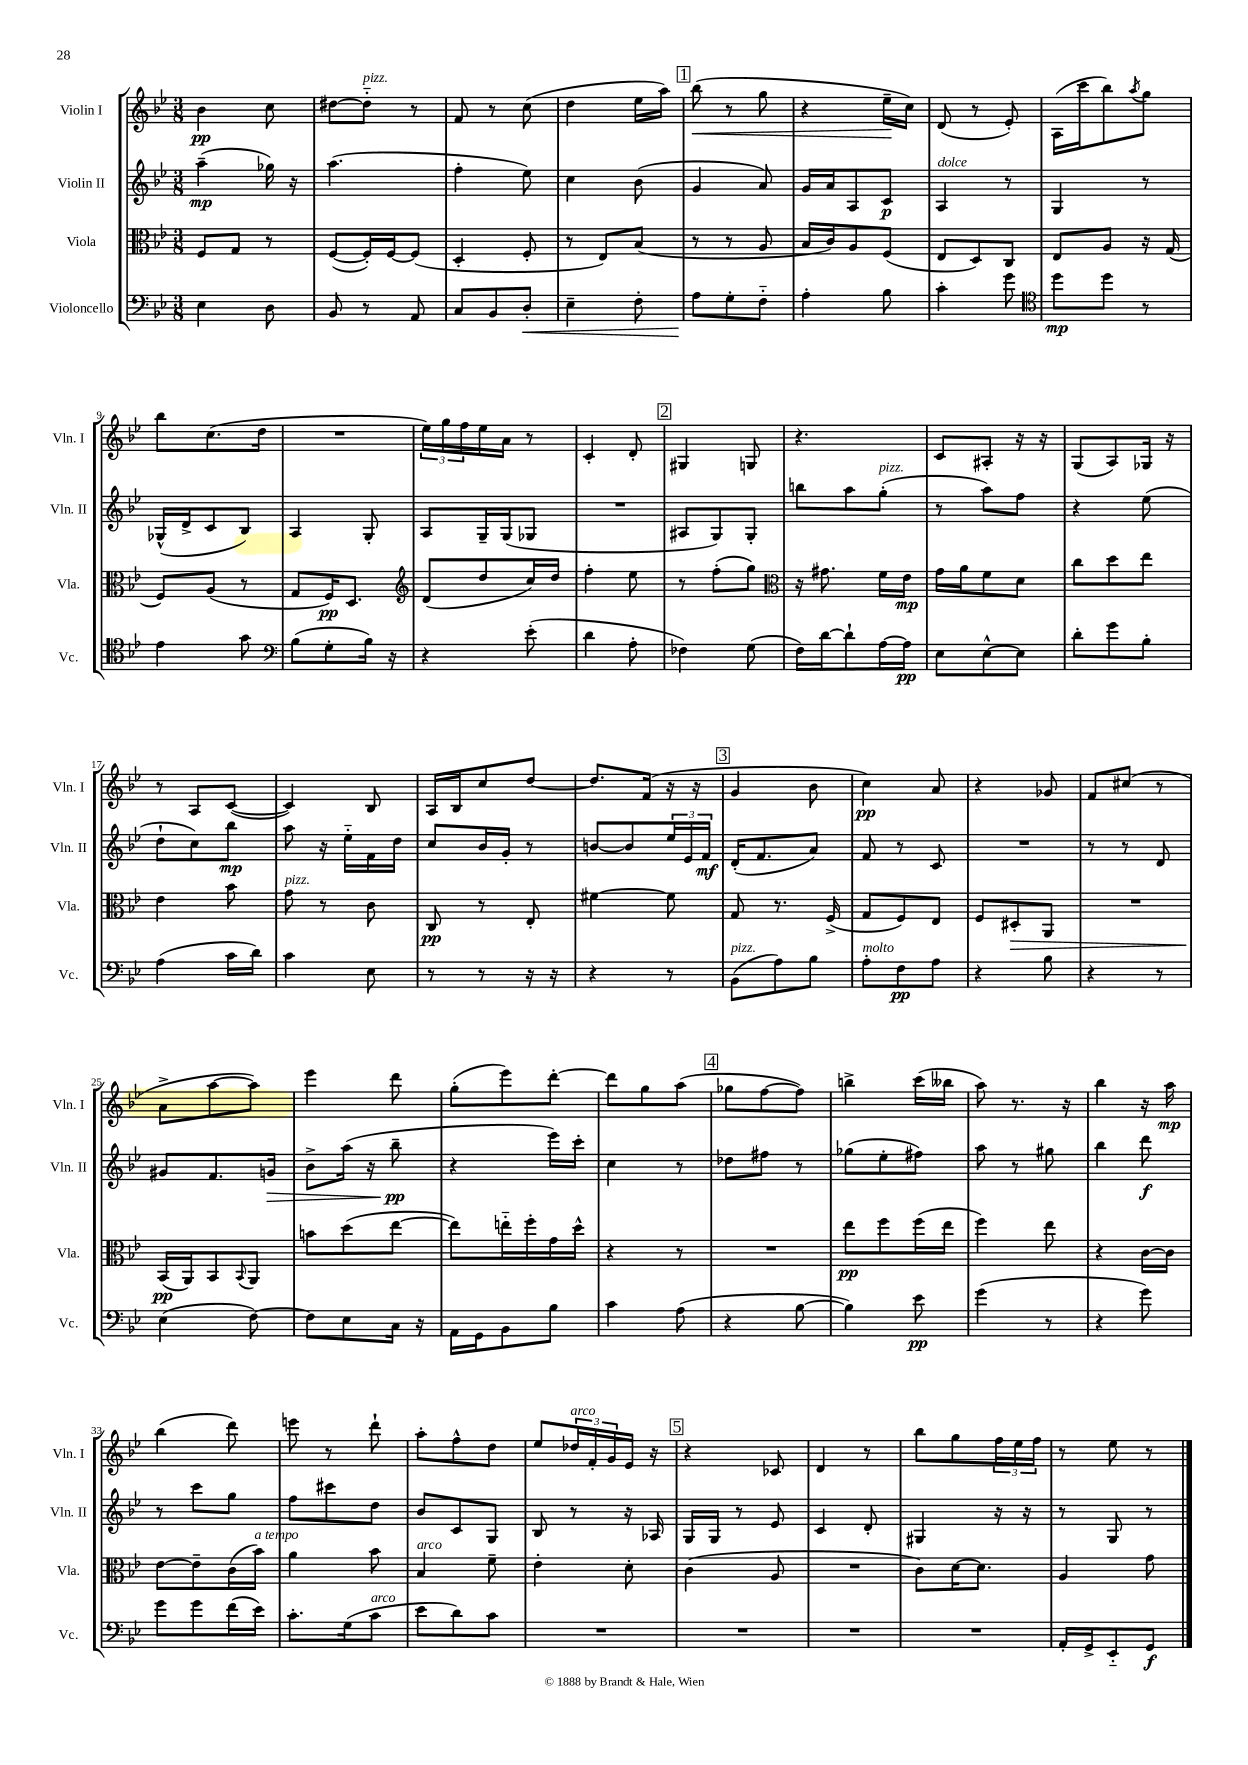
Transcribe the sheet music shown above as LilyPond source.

<<
\new StaffGroup <<
\new Staff = "s0" \with { instrumentName = "Violin I" shortInstrumentName = "Vln. I" } {
    \clef treble \key bes \major \numericTimeSignature \time 3/8
    bes'4\pp c''8 |
    dis''8~ dis''8-_^\markup { \italic "pizz." } r8 |
    f'8 r8 c''8( |
    d''4 ees''16 a''16) |
    \mark \markup { \box "1" } bes''8\<( r8 g''8 |
    r4 ees''16--\! c''16) |
    d'8( r8 ees'8-.) |
    a16( c'''16 bes''8) \acciaccatura { a''8 } g''8 |
    bes''8 c''8.( d''16 |
    R4. |
    \tuplet 3/2 { ees''16) g''16 f''16 } ees''16 a'16 r8 |
    c'4-. d'8-. |
    \mark \markup { \box "2" } gis4 g8 |
    r4. |
    c'8 ais8-. r16 r16 |
    g8( a8) ges16 r16 |
    r8 a8 c'8~( |
    c'4) bes8 |
    a16 bes16 c''8 d''8~ |
    d''8. f'16( r16 r16 |
    \mark \markup { \box "3" } g'4 bes'8 |
    c''4\pp) a'8 |
    r4 ges'8 |
    f'8 cis''8( r8 |
    a'8-> a''8~ a''8) |
    ees'''4 d'''8 |
    g''8-.( ees'''8) d'''8~-. |
    d'''8 g''8 a''8( |
    \mark \markup { \box "4" } ges''8 f''8~ f''8) |
    b''4-> c'''16( beses''16 |
    a''8) r8. r16 |
    bes''4 r16 a''16\mp |
    bes''4( d'''8) |
    e'''8 r8 d'''8-! |
    a''8-. f''8-^ d''8 |
    ees''8 \tuplet 3/2 { des''16^\markup { \italic "arco" } f'16-. g'16 } ees'16 r16 |
    \mark \markup { \box "5" } r4 ces'8 |
    d'4 r8 |
    bes''8 g''8 \tuplet 3/2 { f''16 ees''16 f''16 } |
    r8 ees''8 r8 \bar "|." |
}
\new Staff = "s1" \with { instrumentName = "Violin II" shortInstrumentName = "Vln. II" } {
    \clef treble \key bes \major \numericTimeSignature \time 3/8
    a''4--\mp( ges''16) r16 |
    a''4.( |
    f''4-. ees''8) |
    c''4 bes'8( |
    \mark \markup { \box "1" } g'4 a'8) |
    g'16 a'16 a8 c'8\p |
    a4^\markup { \italic "dolce" } r8 |
    g4 r8 |
    ges16-^( d'16-> c'8 bes8) |
    a4 g8-. |
    a8 g16-- g16( ges8 |
    R4. |
    \mark \markup { \box "2" } ais8 g8) g8-. |
    b''8 a''8 g''8-.^\markup { \italic "pizz." }( |
    r8 a''8) f''8 |
    r4 ees''8( |
    d''8-! c''8) bes''8\mp |
    a''8 r16 ees''16-_ f'16 d''16 |
    c''8 bes'16 g'16-. r8 |
    b'8~ b'8 \tuplet 3/2 { ees''16 ees'16 f'16\mf } |
    \mark \markup { \box "3" } d'16-.( f'8. a'8) |
    f'8 r8 c'8 |
    R4. |
    r8 r8 d'8 |
    gis'8 f'8. g'16\> |
    bes'8-> a''16( r16 bes''8--\pp\! |
    r4 ees'''16) c'''16-. |
    c''4 r8 |
    \mark \markup { \box "4" } des''8 fis''8 r8 |
    ges''8( ees''8-. fis''8) |
    a''8 r8 gis''8 |
    bes''4 d'''8\f |
    r8 c'''8 g''8 |
    f''8 cis'''8 d''8 |
    bes'8 c'8 g8 |
    bes8 r8 r16 aes16 |
    \mark \markup { \box "5" } g16 g16 r8 ees'8 |
    c'4 d'8-. |
    gis4 r16 r16 |
    r8 g8 r8 \bar "|." |
}
\new Staff = "s2" \with { instrumentName = "Viola" shortInstrumentName = "Vla." } {
    \clef alto \key bes \major \numericTimeSignature \time 3/8
    f8 g8 r8 |
    f8~( f16-.) f16~ f8( |
    d4-. f8-. |
    r8 ees8) bes8( |
    \mark \markup { \box "1" } r8 r8 a8 |
    bes16 c'16) a8 f8( |
    ees8 d8) c8 |
    ees8 a8 r16 g16( |
    f8) a8( r8 |
    g8 f16\pp) d8. |
    \clef treble d'8( d''8 c''16) d''16 |
    f''4-. ees''8 |
    \mark \markup { \box "2" } r8 f''8-.( g''8) |
    \clef alto r16 gis'8. f'16 ees'16\mp |
    g'16 a'16 f'8 d'8 |
    c''8 d''8 ees''8 |
    ees'4 bes'8 |
    g'8^\markup { \italic "pizz." } r8 c'8 |
    c8\pp r8 ees8-. |
    fis'4~ fis'8 |
    \mark \markup { \box "3" } g8 r8. f16->( |
    g8 f8) ees8 |
    f8 dis8-.\> a,8 |
    R4. |
    bes,16\pp\!( a,16) bes,8 \appoggiatura { bes,8 } a,8 |
    b'8 d''8( ees''8~ |
    ees''8) e''16-_ f''16-. g'16 d''16-^ |
    r4 r8 |
    \mark \markup { \box "4" } R4. |
    ees''8\pp f''8 f''16( ees''16 |
    f''4) ees''8 |
    r4 c'16~ c'16 |
    ees'8~ ees'8-- c'16( bes'16^\markup { \italic "a tempo" }) |
    a'4 bes'8 |
    bes4^\markup { \italic "arco" } f'8-- |
    ees'4-. d'8-. |
    \mark \markup { \box "5" } c'4( a8 |
    R4. |
    c'8) d'16~ d'8. |
    a4 g'8 \bar "|." |
}
\new Staff = "s3" \with { instrumentName = "Violoncello" shortInstrumentName = "Vc." } {
    \clef bass \key bes \major \numericTimeSignature \time 3/8
    ees4 d8 |
    bes,8 r8 a,8 |
    c8 bes,8 d8-.\< |
    ees4-- f8-. |
    \mark \markup { \box "1" } a8\! g8-. f8-_ |
    a4-. bes8 |
    c'4-. g'8 |
    \clef tenor d''8\mp d''8 r8 |
    ees'4 g'8 |
    \clef bass bes8( g8-. bes16) r16 |
    r4 ees'8-.( |
    d'4 a8-. |
    \mark \markup { \box "2" } fes4) g8( |
    f16) d'16~ d'8-! a16~ a16\pp |
    ees8 ees8~-^ ees8 |
    d'8-. g'8 bes8-. |
    a4( c'16 d'16) |
    c'4 ees8 |
    r8 r8 r16 r16 |
    r4 r8 |
    \mark \markup { \box "3" } bes,8^\markup { \italic "pizz." }( a8) bes8 |
    a8-.^\markup { \italic "molto" } f8\pp a8 |
    r4 bes8 |
    r4 r8 |
    ees4( f8~) |
    f8 ees8 c16 r16 |
    a,16 g,16 bes,8 bes8 |
    c'4 a8( |
    \mark \markup { \box "4" } r4 bes8~ |
    bes4) ees'8\pp |
    g'4( r8 |
    r4 g'8) |
    g'8 g'8 f'16( ees'16) |
    c'8.-. g16( c'8^\markup { \italic "arco" } |
    ees'8 d'8) c'8 |
    R4. |
    \mark \markup { \box "5" } R4. |
    R4. |
    R4. |
    a,16-. g,16-> ees,8-_ g,8\f \bar "|." |
}
>>
>>
